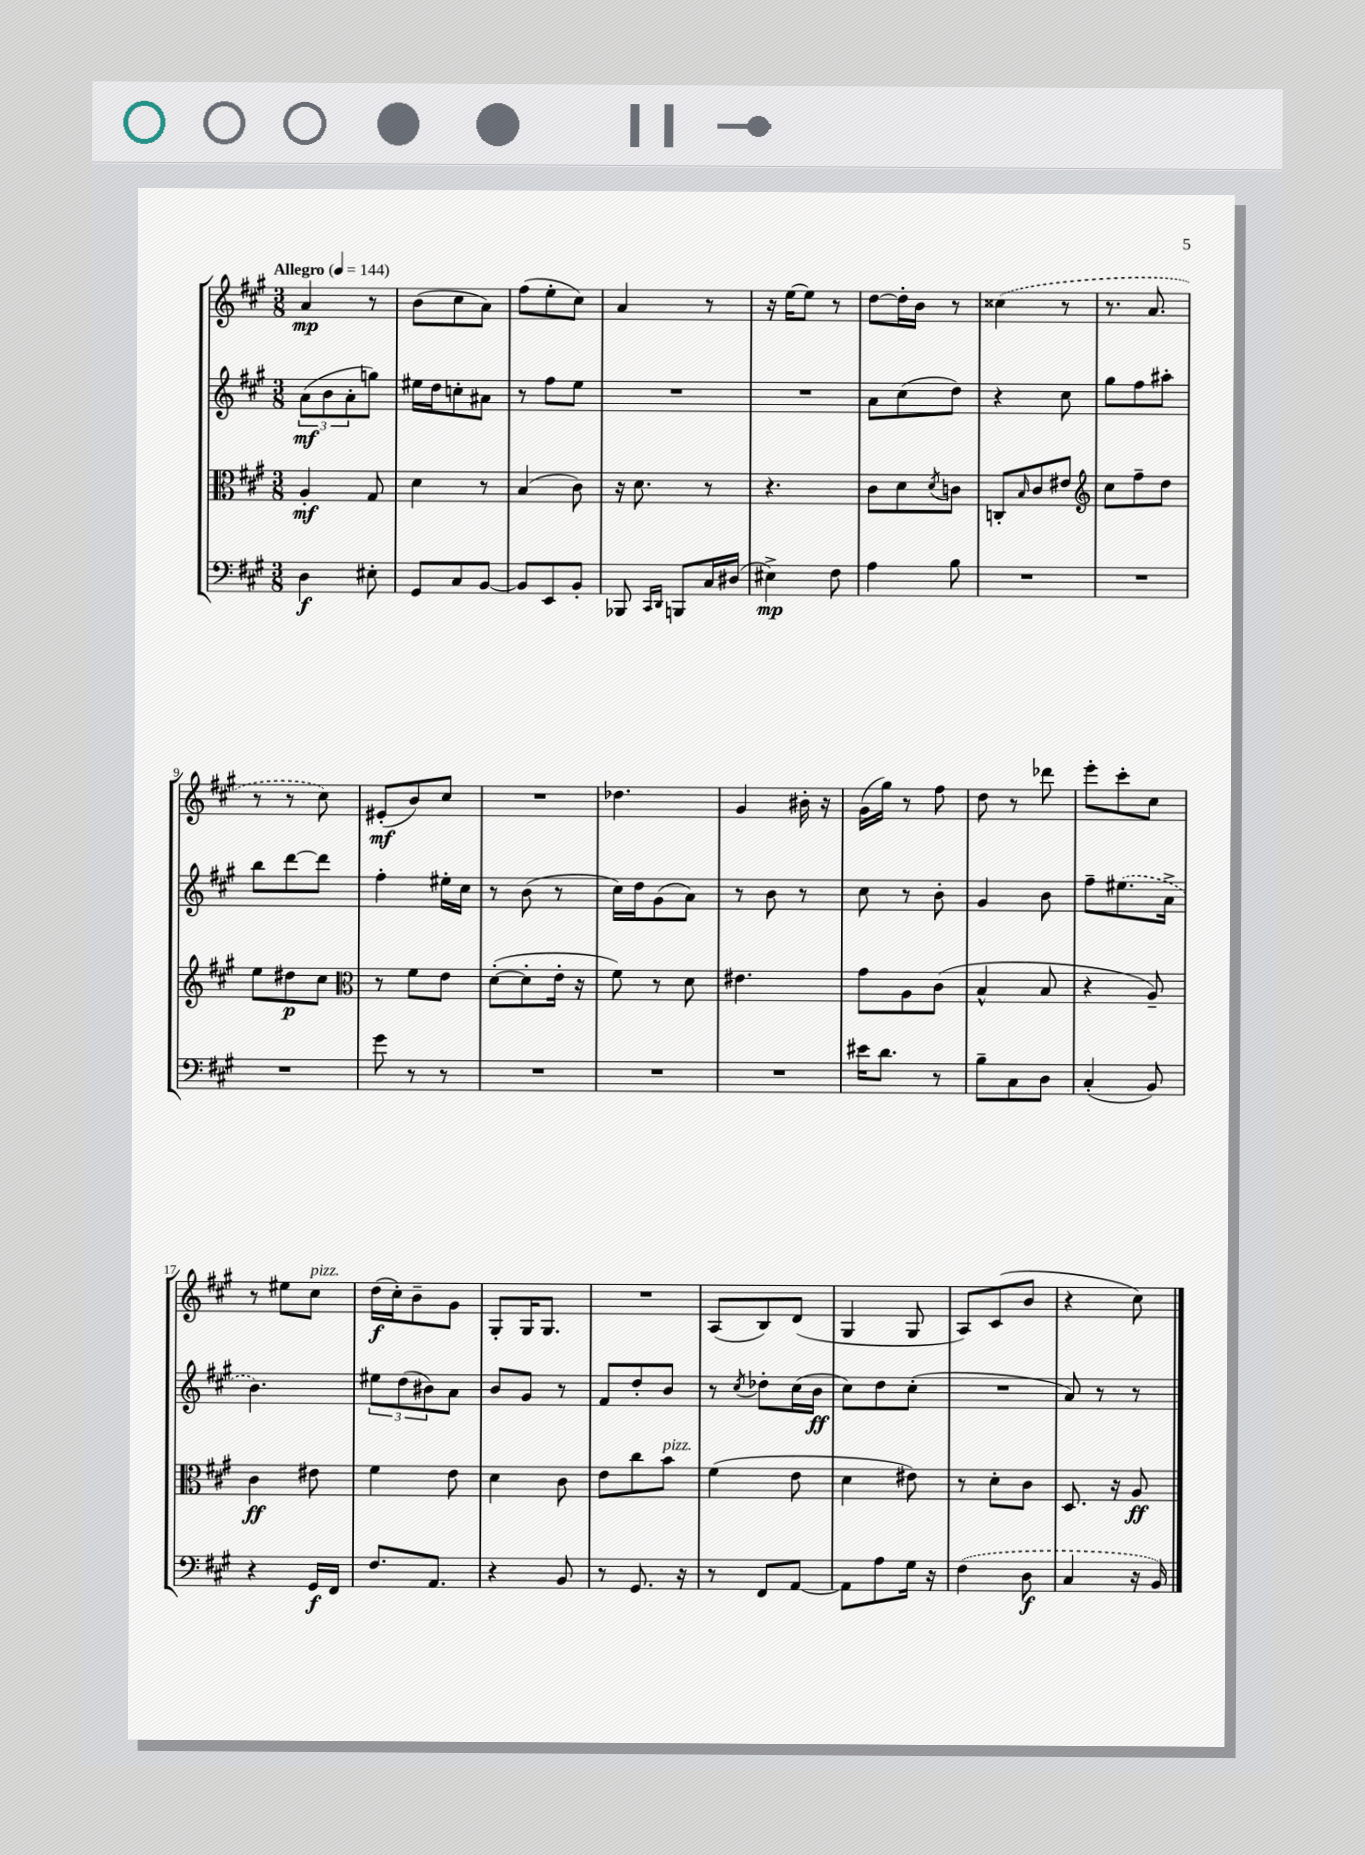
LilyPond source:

<<
\new StaffGroup <<
\new Staff = "s0" {
    \clef treble \key a \major \numericTimeSignature \time 3/8 \tempo "Allegro" 4 = 144
    a'4\mp r8 |
    b'8( cis''8 a'8) |
    fis''8( e''8-. cis''8) |
    a'4 r8 |
    r16 e''16~ e''8 r8 |
    d''8~ d''16-. b'16 r8 |
    \once \slurDashed cisis''4( r8 |
    r8. a'8. |
    r8 r8 cis''8) |
    eis'8-.\mf( b'8) cis''8 |
    R4. |
    des''4. |
    gis'4 bis'16-. r16 |
    gis'16( gis''16) r8 fis''8 |
    d''8 r8 des'''8 |
    e'''8-. cis'''8-. cis''8 |
    r8 eis''8 cis''8^\markup { \italic "pizz." } |
    d''16\f( cis''16-.) b'8-- gis'8 |
    gis8-. gis16 gis8. |
    R4. |
    a8( b8) d'8( |
    gis4 gis8 |
    a8) cis'8( b'8 |
    r4 cis''8) \bar "|." |
}
\new Staff = "s1" {
    \clef treble \key a \major \numericTimeSignature \time 3/8
    \tuplet 3/2 { a'8\mf( b'8 a'8-. } g''8) |
    eis''16 d''16 c''8-. ais'8 |
    r8 fis''8 e''8 |
    R4. |
    R4. |
    a'8 cis''8( d''8) |
    r4 cis''8 |
    gis''8 fis''8 ais''8-. |
    b''8 d'''8~ d'''8 |
    fis''4-. eis''16-. cis''16 |
    r8 b'8( r8 |
    cis''16) d''16 gis'8( a'8) |
    r8 b'8 r8 |
    cis''8 r8 b'8-. |
    gis'4 b'8 |
    fis''8-- \once \slurDashed eis''8.( a'16-> |
    b'4.) |
    \tuplet 3/2 { eis''8 d''8( bis'8) } a'8 |
    b'8 gis'8 r8 |
    fis'8 d''8-. b'8 |
    r8 \acciaccatura { cis''8 } des''8-. cis''16( b'16\ff |
    cis''8) d''8 cis''8-.( |
    R4. |
    a'8) r8 r8 \bar "|." |
}
\new Staff = "s2" {
    \clef alto \key a \major \numericTimeSignature \time 3/8
    a4-.\mf gis8 |
    d'4 r8 |
    b4( cis'8) |
    r16 d'8. r8 |
    r4. |
    cis'8 d'8 \acciaccatura { d'8 } c'8 |
    c8-. \grace { b16 } cis'8 eis'8 |
    \clef treble cis''8 fis''8-- d''8 |
    e''8 dis''8\p cis''8 |
    \clef alto r8 fis'8 e'8 |
    d'8~-.( d'8-. e'16-. r16 |
    fis'8) r8 d'8 |
    eis'4. |
    gis'8 a8 cis'8( |
    b4-^ b8 |
    r4 a8--) |
    cis'4\ff eis'8 |
    fis'4 e'8 |
    d'4 cis'8 |
    e'8 cis''8 b'8^\markup { \italic "pizz." } |
    fis'4( e'8 |
    d'4 eis'8) |
    r8 d'8-. cis'8 |
    d8. r16 a8\ff \bar "|." |
}
\new Staff = "s3" {
    \clef bass \key a \major \numericTimeSignature \time 3/8
    d4\f eis8-. |
    gis,8 cis8 b,8~ |
    b,8 e,8 b,8-. |
    bes,,8 \grace { cis,16 d,16 } b,,8 cis16 dis16( |
    eis4->\mp) fis8 |
    a4 b8 |
    R4. |
    R4. |
    R4. |
    gis'8 r8 r8 |
    R4. |
    R4. |
    R4. |
    eis'16 d'8. r8 |
    b8-- cis8 d8 |
    cis4-.( b,8) |
    r4 gis,16\f fis,16 |
    fis8. a,8. |
    r4 b,8 |
    r8 gis,8. r16 |
    r8 fis,8 a,8~ |
    a,8 a8 gis16 r16 |
    \once \slurDashed fis4( d8\f |
    cis4 r16 b,16) \bar "|." |
}
>>
>>
